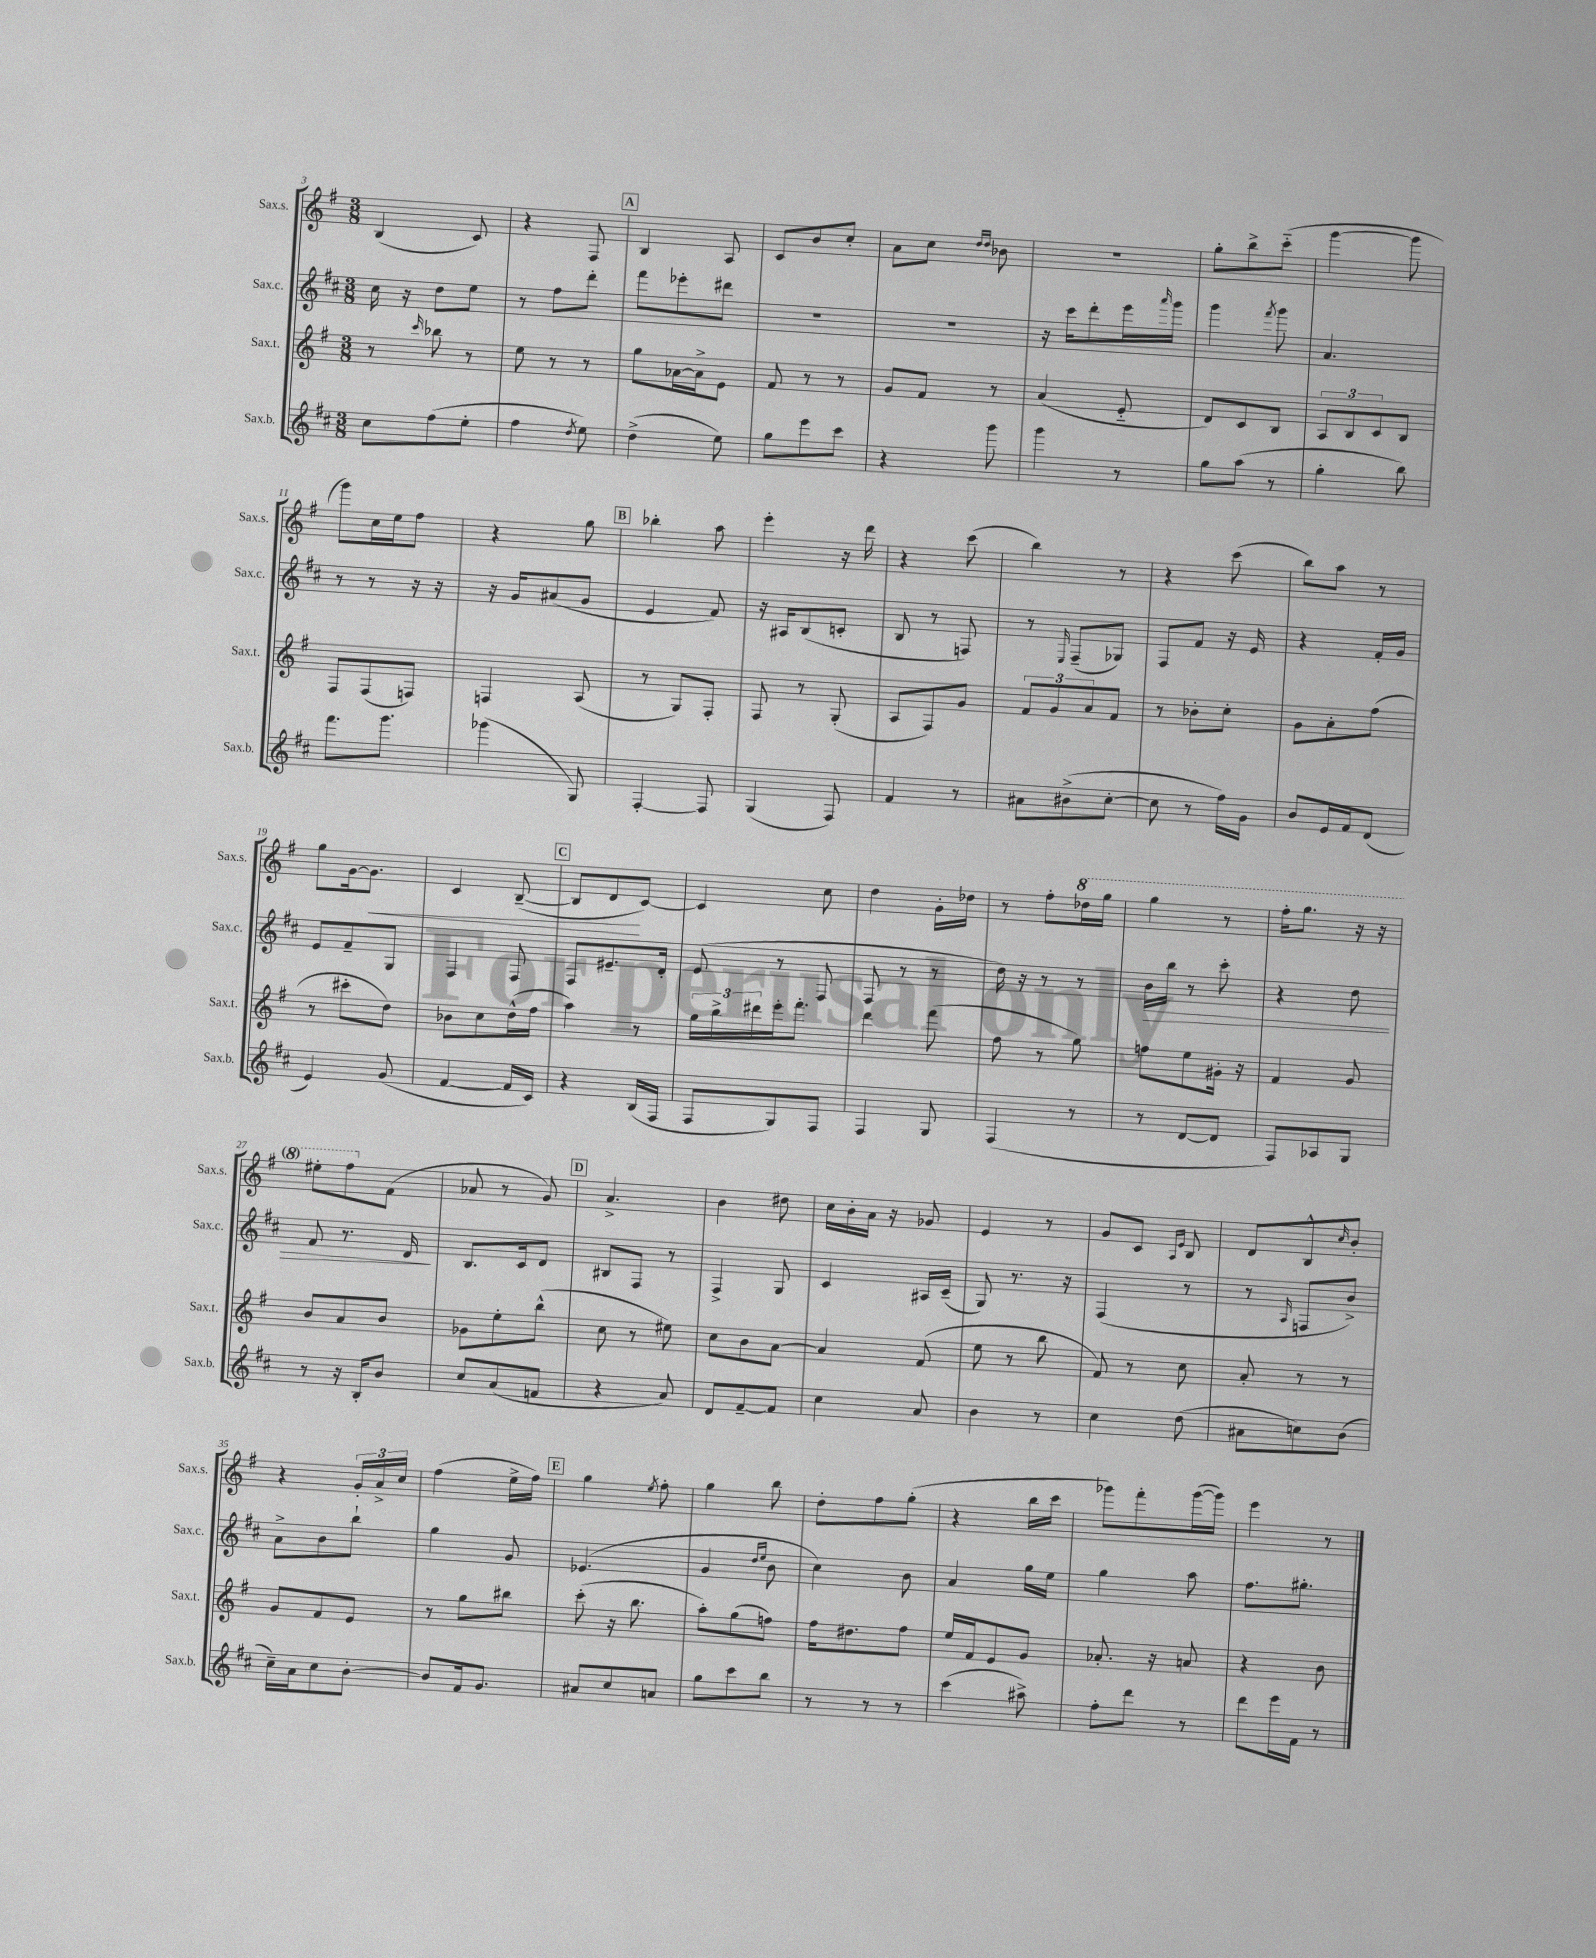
<<
\new StaffGroup <<
\new Staff = "s0" \with { instrumentName = "Sax.s." shortInstrumentName = "Sax.s." } {
    \clef treble \key g \major \numericTimeSignature \time 3/8
    b4( c'8) |
    r4 fis8 |
    \mark \markup { \box "A" } b4 a8 |
    c'8 b'8 c''8-. |
    a'8 c''8 \grace { d''16 d''16 } bes'8 |
    R4. |
    g''8-. b''8-> c'''8-_( |
    g'''4~ g'''8 |
    g'''8) c''16 e''16 fis''8 |
    r4 g''8 |
    \mark \markup { \box "B" } bes''4-. a''8 |
    e'''4-. r16 d'''16 |
    r4 c'''8( |
    b''4) r8 |
    r4 c'''8( |
    b''8) a''8 r8 |
    g''8 g'16~ g'8.\< |
    c'4 b8~--( |
    \mark \markup { \box "C" } b8 d'8\! c'8~) |
    c'4 c''8 |
    d''4 g'16-. des''16 |
    r8 fis''8-. \ottava #1 des'''16 g'''16 |
    g'''4 r8 |
    fis'''16-. g'''8. r16 r16 |
    eis'''8-. fis'''8 \ottava #0 fis'8( |
    aes'8 r8 g'8) |
    \mark \markup { \box "D" } a'4.-> |
    b'4 dis''8 |
    c''16 b'16-. a'16 r16 ges'8 |
    e'4 r8 |
    g'8 c'8 \grace { a16 e'16 } b8 |
    d'8 b8-^ \grace { c''16 } b'8-. |
    r4 \tuplet 3/2 { g'16-. a'16-> c''16 } |
    fis''4( e''16-> fis''16) |
    \mark \markup { \box "E" } g''4 \acciaccatura { e''8 } fis''8-. |
    g''4 b''8 |
    d''8-. fis''8 g''8-.( |
    r4 b''16 c'''16 |
    ges'''8) fis'''8-. ges'''16~( ges'''16) |
    e'''4 r8 \bar "|." |
}
\new Staff = "s1" \with { instrumentName = "Sax.c." shortInstrumentName = "Sax.c." } {
    \clef treble \key d \major \numericTimeSignature \time 3/8
    cis''16 r16 d''8 e''8 |
    r8 fis''8 d'''8-. |
    \mark \markup { \box "A" } fis'''8 ees'''8-. dis'''8 |
    R4. |
    R4. |
    r16 cis'''16 d'''8-. e'''16 \grace { a'''16 } g'''16 |
    g'''4 \acciaccatura { fis'''8 } g'''8 |
    a'4. |
    r8 r8 r16 r16 |
    r16 g'16 ais'8( g'8 |
    \mark \markup { \box "B" } e'4 fis'8) |
    r16 ais16 b8( c'8-. |
    b8 r8 f8) |
    r8 \grace { e16 } fis8--( ges8) |
    fis8 fis'8 r16 e'16 |
    r4 fis'16-. g'16 |
    e'8 fis'8-- g8 |
    fis4 fis8 |
    \mark \markup { \box "C" } fis8 eis'8.-- d'16-. |
    e'8( r8 fis8 |
    fis8 r8 r8 |
    d''16) r16 r8 r8 |
    b'16\> b''16 r8 cis'''8-. |
    r4 d''8 |
    fis'8 r8. d'16\! |
    b8. cis'16 d'8 |
    \mark \markup { \box "D" } bis8 fis8 r8 |
    fis4-> g8 |
    cis'4 ais16 cis'16--( |
    g8) r8. r16 |
    fis4( r8 |
    r8 \grace { a16 } f8 b'8->) |
    a'8-> b'8 b''8-! |
    g''4 g'8 |
    \mark \markup { \box "E" } ees'4.( |
    g'4 \grace { d''16 e''16 } b'8 |
    cis''4) b'8 |
    a'4 g''16 e''16 |
    g''4 a''8 |
    fis''8. gis''8.-. \bar "|." |
}
\new Staff = "s2" \with { instrumentName = "Sax.t." shortInstrumentName = "Sax.t." } {
    \clef treble \key g \major \numericTimeSignature \time 3/8
    r8 \grace { c'''16 } bes''8 r8 |
    e''8 r8 r8 |
    \mark \markup { \box "A" } g''8 aes'16~ aes'16-> e'8 |
    fis'8 r8 r8 |
    g'8 fis'8 r8 |
    a'4( e'8-_ |
    d'8) c'8 b8 |
    \tuplet 3/2 { a8 b8 c'8 } b8 |
    fis8 fis8( f8) |
    f4 a8( |
    \mark \markup { \box "B" } r8 g8) fis8-. |
    fis8 r8 g8-.( |
    a8 fis8) g'8 |
    \tuplet 3/2 { fis'8 g'8 a'8 } fis'8 |
    r8 bes'8-. c''8-. |
    g'8 a'8-. fis''8( |
    r8 cis'''8-. d''8) |
    bes'8 c''8 d''16-^( fis''16 |
    \mark \markup { \box "C" } a''4) r8 |
    \tuplet 3/2 { g''16 b''16-> dis'''16 } e'''16-. fis'''8.-. |
    d'''4 fis'''8( |
    fis''8 r8 g''8) |
    f''8 e''8 gis'16-. r16 |
    fis'4 g'8 |
    b'8 a'8 b'8 |
    ges'8 e''8-. b''8-^( |
    \mark \markup { \box "D" } c''8 r8 eis''8) |
    c''8 b'8 a'8~ |
    a'4 fis'8( |
    e''8 r8 b''8 |
    fis'8) r8 c''8 |
    a'8-. r8 r8 |
    g'8 fis'8 e'8 |
    r8 g''8 bis''8 |
    \mark \markup { \box "E" } c'''8-.( r16 b''8. |
    a''8-.) g''8( f''8) |
    fis''16 dis''8. fis''8 |
    e''16 fis'16 e'8 g'8 |
    aes'8.-. r16 a'8 |
    r4 b'8 \bar "|." |
}
\new Staff = "s3" \with { instrumentName = "Sax.b." shortInstrumentName = "Sax.b." } {
    \clef treble \key d \major \numericTimeSignature \time 3/8
    cis''8 fis''8( e''8-. |
    fis''4 \acciaccatura { d''8 } e''8) |
    \mark \markup { \box "A" } d''4->( e''8) |
    g''8 e'''8 cis'''8 |
    r4 g'''8 |
    g'''4 r8 |
    g''8 a''8( r8 |
    g''4-. b''8) |
    fis'''8. g'''8. |
    ges'''4( g8) |
    \mark \markup { \box "B" } fis4~-. fis8 |
    g4( fis8) |
    fis'4 r8 |
    ais'8 bis'8->( cis''8~-. |
    cis''8 r8 fis''16) g'16 |
    b'8 e'16 fis'16 d'8( |
    e'4) g'8( |
    fis'4~ fis'16 cis'16) |
    \mark \markup { \box "C" } r4 b16( fis16 |
    fis8 g8) fis8 |
    fis4 g8 |
    fis4( r8 |
    r8 d'8~ d'8 |
    fis8) aes8 g8 |
    r8 r16 b16-. b'8 |
    cis''8 a'8( f'8 |
    \mark \markup { \box "D" } r4 a'8) |
    d'8 fis'8~-- fis'8 |
    cis''4 a'8 |
    b'4 r8 |
    cis''4 d''8( |
    ais'8 c''8) b'8( |
    cis''16--) a'16 cis''8 b'8~-. |
    b'8 fis'16 g'8. |
    \mark \markup { \box "E" } ais'8 cis''8 a'8 |
    g''8 cis'''8 b''8 |
    r8 r8 r8 |
    cis'''4( ais''8->) |
    fis''8-. d'''8 r8 |
    d'''8 e'''16 fis'16 r8 \bar "|." |
}
>>
>>
\layout { \context { \Score currentBarNumber = #3 } }
